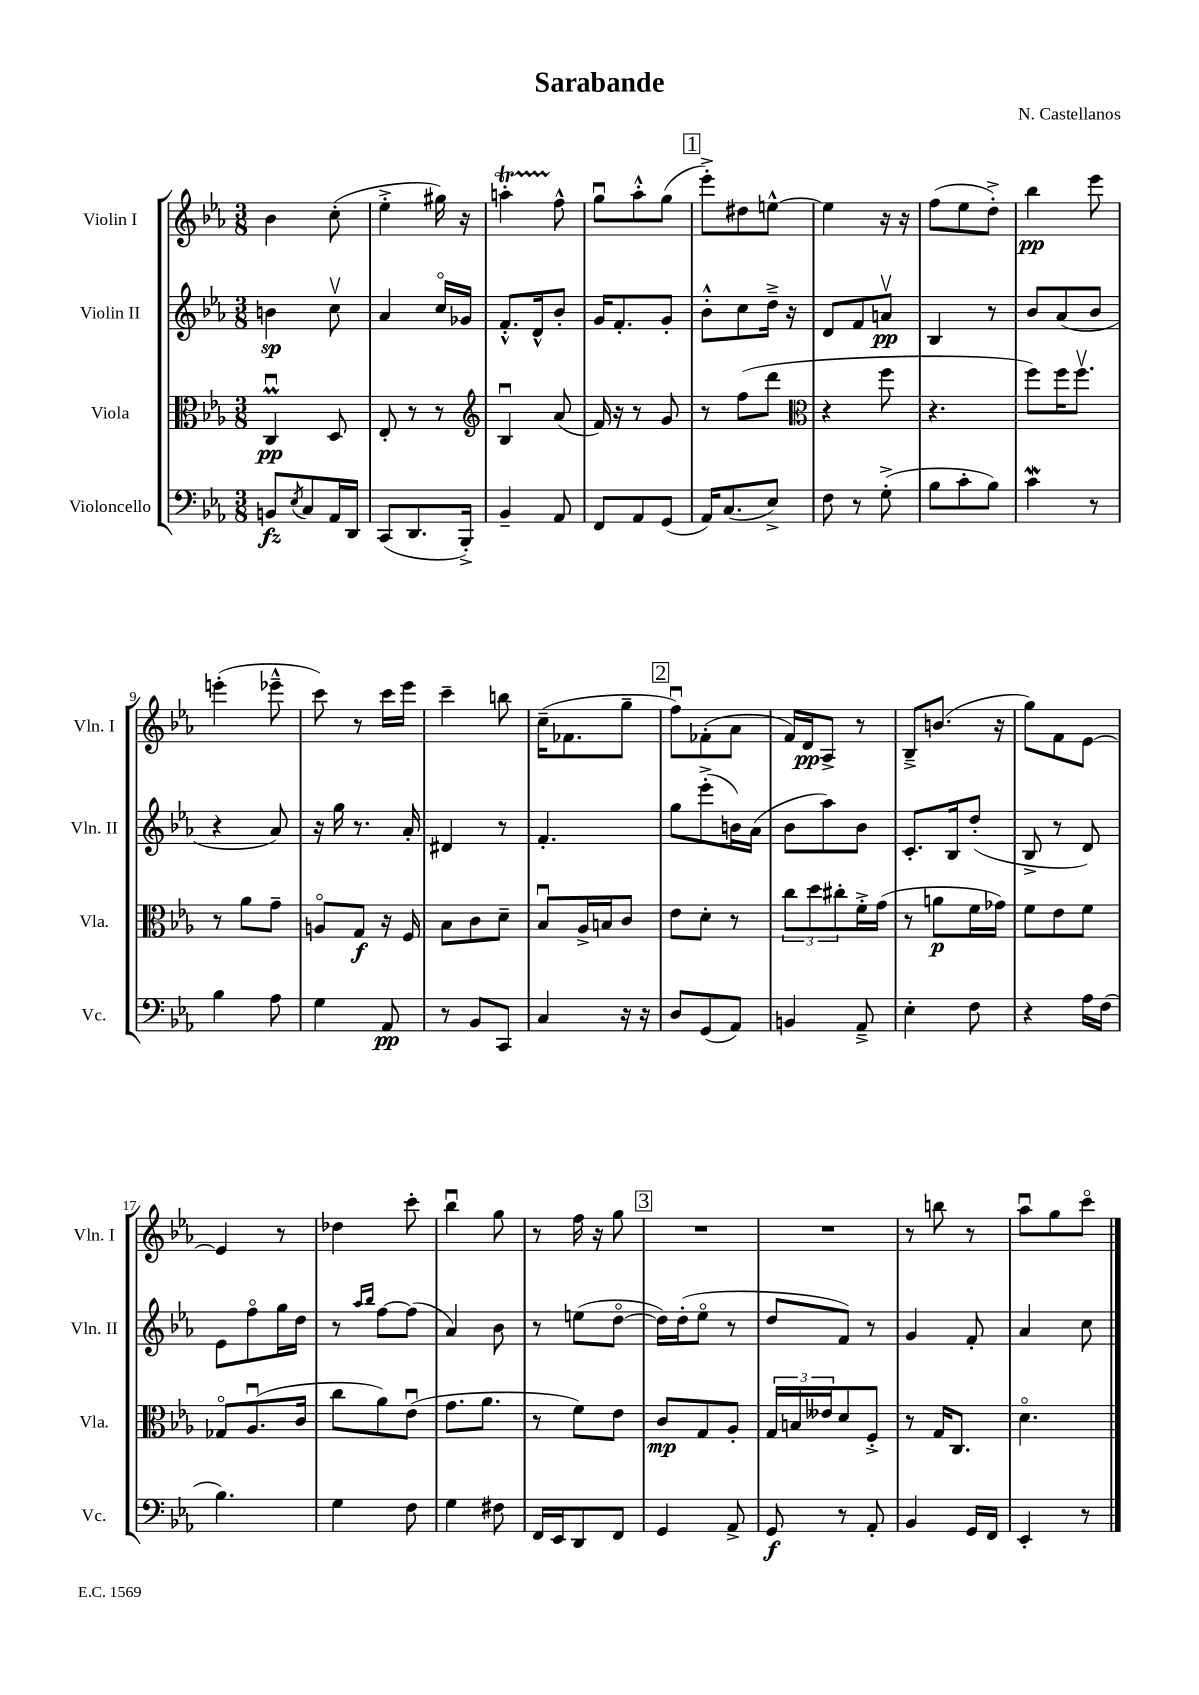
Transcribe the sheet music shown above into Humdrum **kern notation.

**kern	**kern	**kern	**kern
*staff4	*staff3	*staff2	*staff1
*clefF4	*clefC3	*clefG2	*clefG2
*k[b-e-a-]	*k[b-e-a-]	*k[b-e-a-]	*k[b-e-a-]
*M3/8	*M3/8	*M3/8	*M3/8
8BB	4Cu	4b	4b-
8qE-	.	.	.
8C	.	.	.
16AA-	8D	8ccv	(8cc'
16DD	.	.	.
=	=	=	=
(8CC	8E-'	4a-	4ee-'^
8.DD	8r	.	.
.	8r	16cco	16gg#)
16BBB-'^)	.	16g-	16r
=	=	=	=
*	*clefG2	*	*
4BB-~	4B-u	8.f'^^	4aa'
.	.	16d^^	.
8AA-	(8a-	8b-'	8ff^^
=	=	=	=
8FF	16f)	16g	8ggu
.	16r	8.f'	.
8AA-	8r	.	8aa-'^^
(8GG	8g	8g'	(8gg
=	=	=	=
16AA-)	8r	8b-'^^	8eee-'^)
(8.C	.	.	.
.	(8ff	8cc	8dd#
8E-^)	8ddd	16dd~^	[8ee^^
.	.	16r	.
=	=	=	=
*	*clefC3	*	*
8F	4r	8d	4ee]
8r	.	8f	.
(8G'^	8ff	8av	16r
.	.	.	16r
=	=	=	=
8B-	4.r	4B-	(8ff
8c'	.	.	8ee-
8B-)	.	8r	8dd'^)
=	=	=	=
4c	8ff)	8b-	4bb-
.	16ff	(8a-	.
.	8.ffv	.	.
8r	.	8b-	8eee-
=	=	=	=
4B-	8r	4r	(4eee'
.	8a-	.	.
8A-	8g~	8a-)	8eee-~^^
=	=	=	=
4G	8Ao	16r	8ccc)
.	.	16gg	.
.	8G	8.r	8r
8AA-	16r	.	16ccc
.	16F	16a-'	16eee-
=	=	=	=
8r	8B-	4d#	4ccc~
8BB-	8c	.	.
8CC	8d~	8r	8bb
=	=	=	=
4C	8B-u	4.f'	(16cc~
.	.	.	8.f-
.	16A-^	.	.
.	16B	.	.
16r	8c	.	8gg~
16r	.	.	.
=	=	=	=
8D	8e-	8gg	8ffu)
(8GG	8d'	(8eee-'^	(8f-'
8AA-)	8r	16b)	8a-
.	.	(16a-	.
=	=	=	=
4BB	12cc	8b-	16f)
.	.	.	16d
.	12dd	.	.
.	.	8aa-)	8A-^
.	12cc#'	.	.
8AA-~^	16f'^	8b-	8r
.	(16g	.	.
=	=	=	=
4E-'	8r	8.c'	8B-~^
.	8a	.	(8.b
.	.	16B-	.
8F	16f	(8dd'	.
.	16g-)	.	16r
=	=	=	=
4r	8f	8B-^	8gg)
.	8e-	8r	8f
16A-	8f	8d)	[8e-
(16F	.	.	.
=	=	=	=
4.B-)	8G-o	8e-	4e-]
.	(8.A-u	8ffo	.
.	.	16gg	8r
.	16c	16dd	.
=	=	=	=
4G	8cc	8r	4dd-
.	.	16qqaa-	.
.	.	16qqbb-	.
.	8a-)	[8ff	.
8F	(8e-u	(8ff]	8ccc'
=	=	=	=
4G	8.g	4a-)	4bb-u
.	8.a-	.	.
8F#	.	8b-	8gg
=	=	=	=
16FF	8r	8r	8r
16EE-	.	.	.
8DD	8f)	(8ee	16ff
.	.	.	16r
8FF	8e-	[8ddo	8gg
=	=	=	=
4GG	8c	16dd])	4.r
.	.	(16dd'	.
.	8G	8ee-o	.
8AA-^	8A-'	8r	.
=	=	=	=
8GG	24G	8dd	4.r
.	24B	.	.
.	24e--	.	.
8r	8d	8f)	.
8AA-'	8F'^	8r	.
=	=	=	=
4BB-	8r	4g	8r
.	16G	.	8bb
.	8.C	.	.
16GG	.	8f'	8r
16FF	.	.	.
=	=	=	=
4EE-'	4.do	4a-	8aa-u
.	.	.	8gg
8r	.	8cc	8ccco
==	==	==	==
*-	*-	*-	*-
